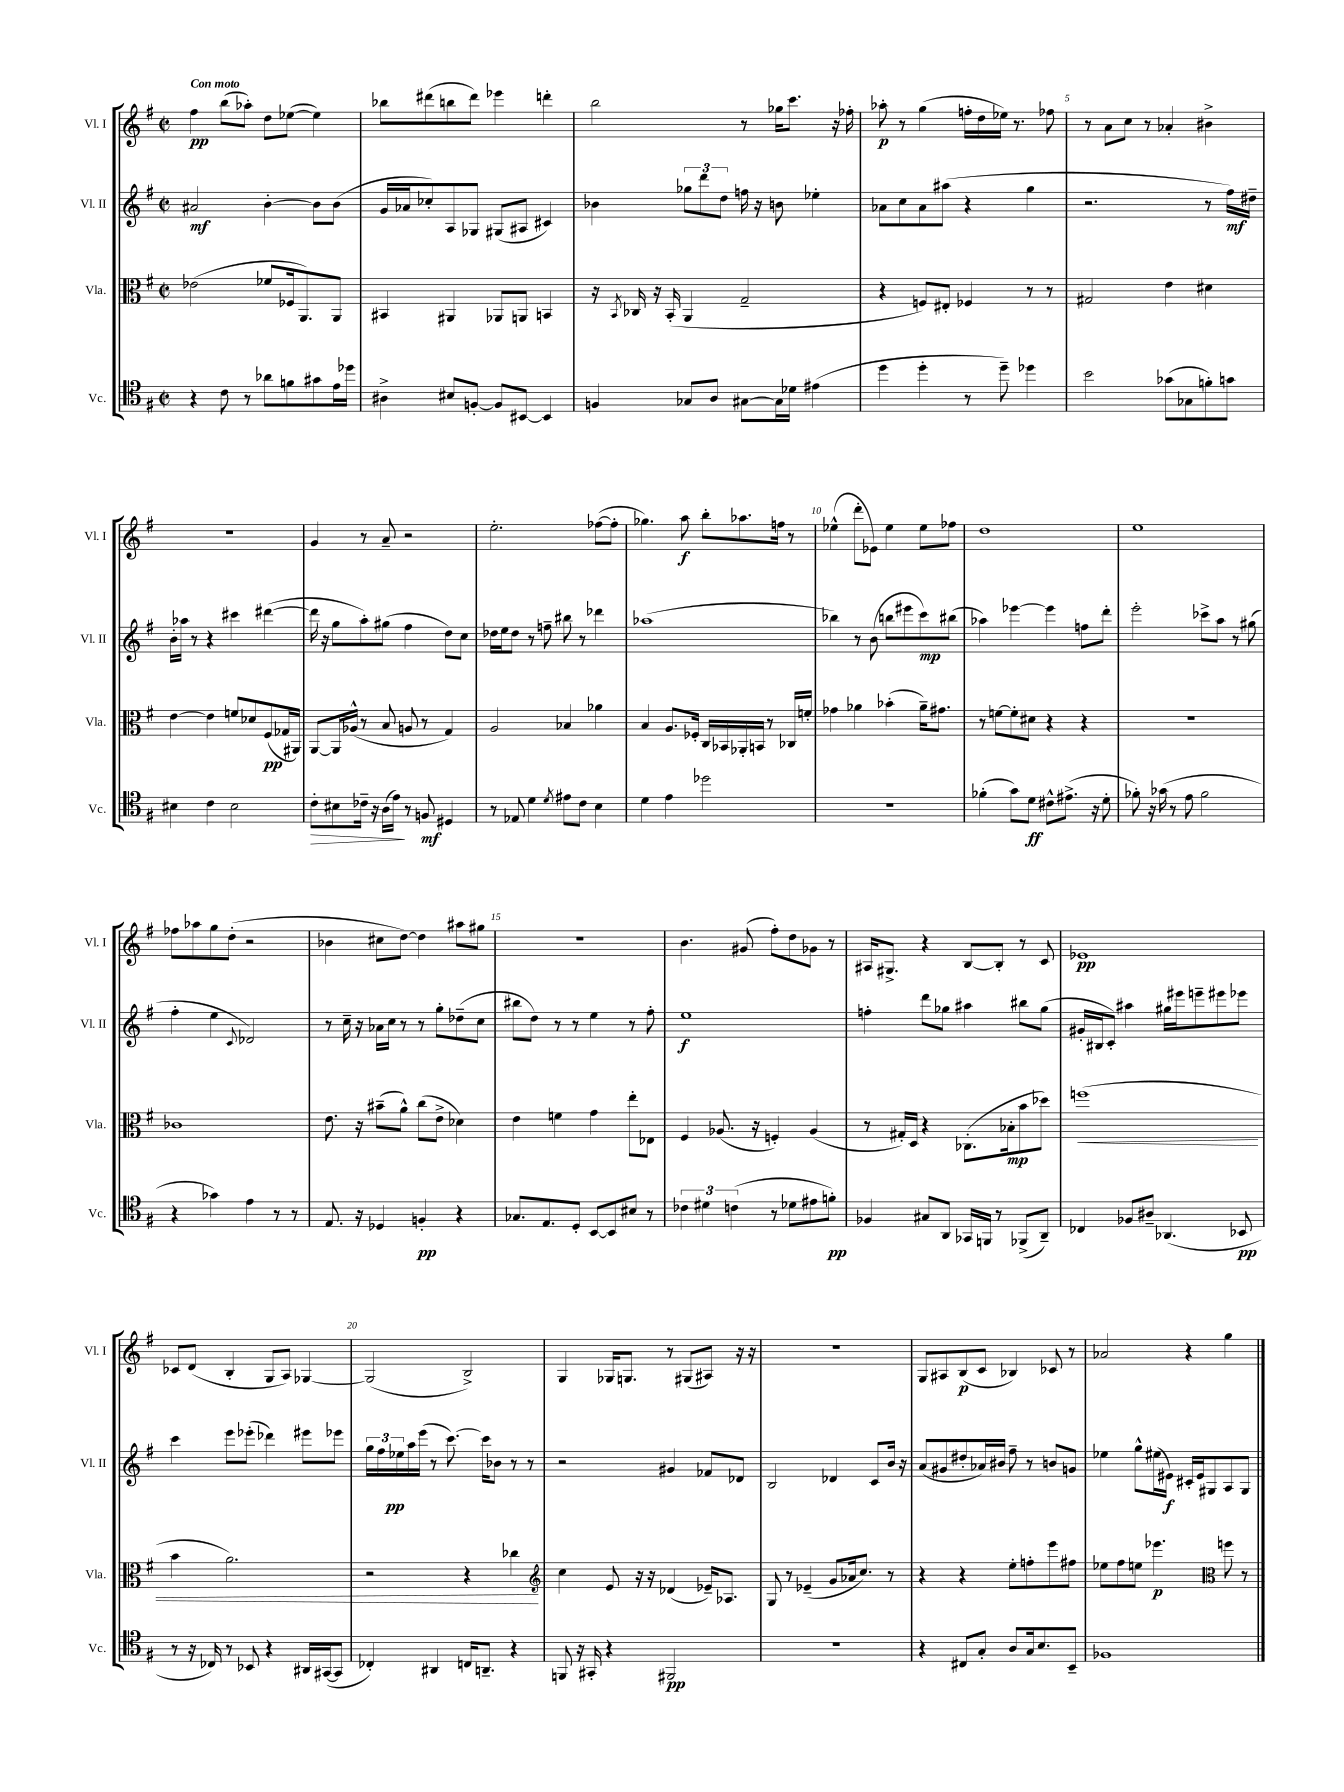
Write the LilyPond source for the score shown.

<<
\new StaffGroup <<
\new Staff = "s0" \with { instrumentName = "Vl. I" shortInstrumentName = "Vl. I" } {
    \clef treble \key g \major \defaultTimeSignature \time 2/2 \tempo "Con moto"
    fis''4\pp b''8( aes''8-.) d''8 ees''8~( ees''4) |
    bes''8 dis'''8( b''8 dis'''8) ees'''4 d'''4-. |
    b''2 r8 ges''16 c'''8. r16 fes''16-. |
    aes''8-.\p r8 g''4( f''16-. d''16 ees''16) r8. fes''8 |
    r8 a'8 c''8 r8 aes'4-. bis'4-> |
    r1 |
    g'4 r8 a'8-- r2 |
    e''2.-. fes''8~( fes''8-. |
    ges''4.) a''8\f b''8-. aes''8. f''16 r8 |
    ees''4-^( d'''8-. ees'8) ees''4 ees''8 fes''8 |
    d''1 |
    e''1 |
    fes''8 aes''8 g''8 d''8-.( r2 |
    bes'4 cis''8 d''8~) d''4 ais''8 gis''8 |
    R1 |
    b'4. gis'8( fis''8-.) d''8 ges'8 r8 |
    ais16 gis8.-> r4 b8~ b8-. r8 c'8 |
    ees'1\pp |
    ces'8 d'8( b4-. g8 a8) ges4~ |
    ges2( b2->) |
    g4 ges16 g8. r8 gis8( ais8) r16 r16 |
    r1 |
    g8 ais8 b8\p( c'8 bes4) ces'8 r8 |
    aes'2 r4 g''4 \bar "|." |
}
\new Staff = "s1" \with { instrumentName = "Vl. II" shortInstrumentName = "Vl. II" } {
    \clef treble \key g \major \defaultTimeSignature \time 2/2
    ais'2\mf b'4~-. b'8 b'8( |
    g'16 aes'16 ces''8-.) a8 ges8 gis8( ais8 cis'4) |
    bes'4 \tuplet 3/2 { ges''8 d'''8 d''8 } f''16 r16 b'8 ees''4-. |
    aes'8 c''8 aes'8 ais''8( r4 g''4 |
    r2. r8 fis''16\mf) dis''16-- |
    b'16-. aes''16 r8 r4 cis'''4 dis'''4~( |
    dis'''16 r16 g''8 a''8-.) gis''8( fis''4 d''8) c''8 |
    des''16 e''16 des''8 r8 f''8-- bis''8 r8 des'''4 |
    aes''1( |
    bes''4) r8 b'8( b''8 eis'''8 c'''8\mp) bis''8( |
    aes''4) ees'''4~ ees'''4 f''8 d'''8-. |
    e'''2-. ces'''8-> a''8 r8 gis''8( |
    fis''4-. e''4 \appoggiatura { c'8 } des'2) |
    r8 c''16-- r16 aes'16 c''16 r8 r8 g''8-. des''8--( c''8 |
    bis''8 d''8) r8 r8 e''4 r8 fis''8-. |
    e''1\f |
    f''4-. d'''8 ges''8 ais''4 bis''8 ges''8( |
    gis'16-. bis16 c'8-.) ais''4 gis''16 eis'''16 e'''8-- eis'''8 ees'''8 |
    c'''4 e'''8 ees'''8-.( des'''4) eis'''8 ees'''8 |
    \tuplet 3/2 { g''16 fis''16 ees''16\pp } a''16 e'''16( r8 c'''8.~) c'''16 bes'8 r8 r8 |
    r2 gis'4 fes'8 des'8 |
    b2 des'4 c'8 b'16 r16 |
    a'8( gis'8 dis''8-. aes'16) bis'16 fis''8-- r8 b'8 g'8 |
    ees''4 g''8-^ eis''16( eis'16\f) cis'16-. eis'16 gis8 a8 gis8 \bar "|." |
}
\new Staff = "s2" \with { instrumentName = "Vla." shortInstrumentName = "Vla." } {
    \clef alto \key g \major \defaultTimeSignature \time 2/2
    ees'2( fes'8 fes16 a,8.) a,8 |
    bis,4 ais,4 aes,8 a,8 b,4 |
    r16 \acciaccatura { b,8 } ces16 r16 b,16-.( a,4 g2-- |
    r4 f8) eis8-. fes4 r8 r8 |
    gis2 e'4 dis'4 |
    e'4~ e'4 f'8 des'8 fis8\pp( ges16 ais,16) |
    a,8~ a,16 aes16-^( r8 b8 a8 r8 g4) |
    a2 bes4 aes'4 |
    b4 a8. fes16-. c16 bes,16 aes,16-. b,16 r8 ces16 f'16-. |
    ges'4 aes'4 bes'4-.( aes'16--) gis'8. |
    r8 f'8~ f'8-. dis'8 r4 r4 |
    r1 |
    ces'1 |
    e'8. r16 bis'8--( a'8-^) c''8( e'8-> des'4) |
    e'4 f'4 g'4 e''8-. ees8 |
    fis4 aes8.( r16 f4-.) aes4( |
    r8 gis16-.) d16 r4 ces8.-.( bes16-.\mp b'8 des''8) |
    f''1\<( |
    b'4 a'2.) |
    r2 r4 ces''4\! |
    \clef treble c''4 e'8 r16 r16 des'4( ees'16--) aes8. |
    g8 r8 ees'4--( g'8 aes'16 c''8.) r8 |
    r4 r4 e''8-. f''8-. e'''8 fis''8 |
    ees''8 fis''8 e''8 ees'''4.\p \clef alto f''8 r8 \bar "|." |
}
\new Staff = "s3" \with { instrumentName = "Vc." shortInstrumentName = "Vc." } {
    \clef tenor \key g \major \defaultTimeSignature \time 2/2
    r4 c'8 r8 aes'8 f'8 gis'8 e'16 des''16 |
    ais4-> bis8 f8~-. f8 bis,8~ bis,4 |
    f4 ges8 a8 gis8~ gis16 des'16 eis'4( |
    d''4 d''4-. r8 d''8--) des''4 |
    b'2 ges'8( ges8 f'8-.) g'8 |
    bis4 c'4 bis2 |
    c'8-.\> bis8 ces'16-- r16 a16( e'16\!) r8 f8\mf dis4 |
    r8 ees8 d'4 \acciaccatura { d'8 } eis'8 c'8 b4 |
    d'4 e'4 des''2 |
    r1 |
    fes'4-.( g'8) d'8\ff cis'8-^ eis'8.->( r16 d'8-. |
    fes'8-.) r16 ges'16( r8 e'8 fes'2 |
    r4 ges'4) e'4 r8 r8 |
    e8. r16 des4 f4-.\pp r4 |
    ges8. e8. d8-. b,8~ b,8 bis8 r8 |
    \tuplet 3/2 { ces'4 dis'4 c'4( } r8 des'8 eis'8 f'8-.\pp) |
    fes4 gis8 a,8 ges,16 f,16 r8 fes,8->( a,8--) |
    ces4 fes8 ais8-- aes,4.( bes,8\pp |
    r8 r16 ces16) r8 bes,8 r4 ais,16 gis,16~( gis,8 |
    ces4-.) ais,4 c16 a,8.-- r4 |
    f,8 r16 gis,16-. r4 fis,2\pp |
    R1 |
    r4 cis8 g8-. a8 g16 b8. b,8-- |
    fes1 \bar "|." |
}
>>
>>
\layout { \context { \Score \override BarNumber.break-visibility = ##(#f #t #t) barNumberVisibility = #(every-nth-bar-number-visible 5) } }
